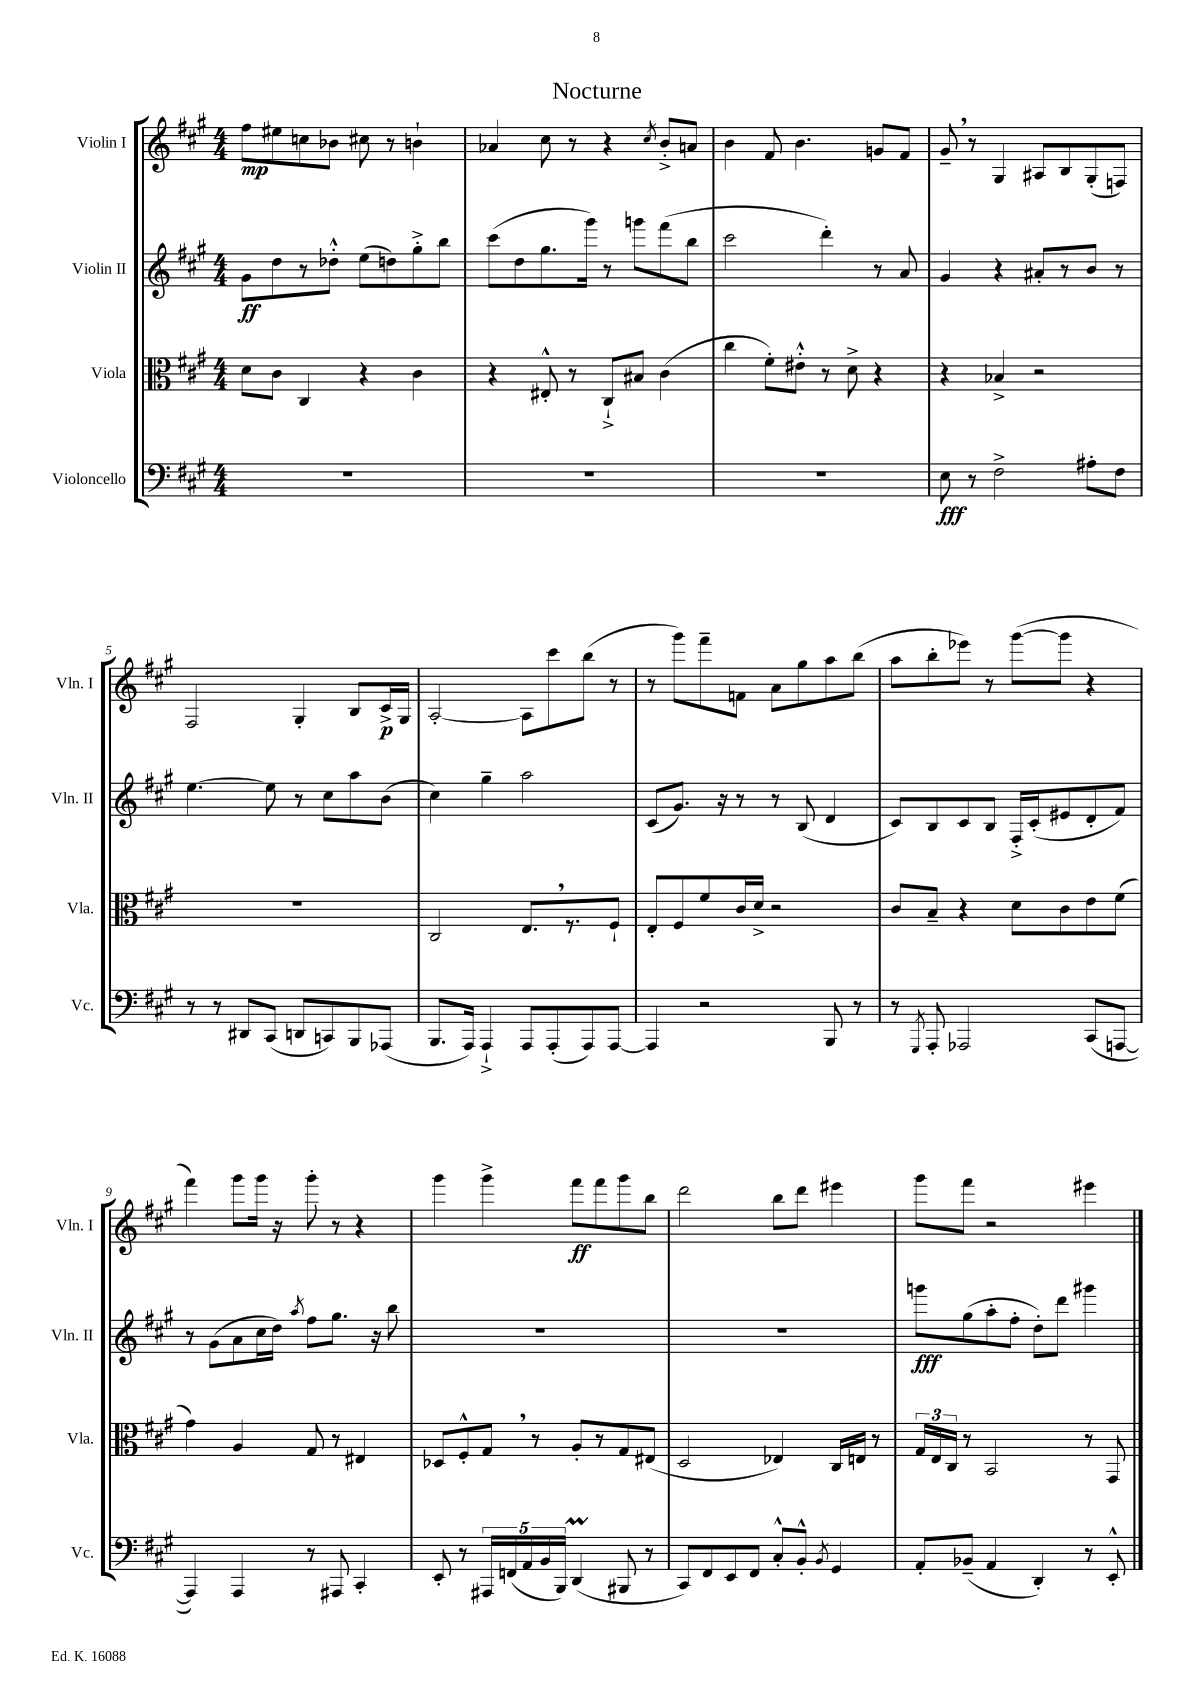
\header { title = "Nocturne" }
<<
\new StaffGroup <<
\new Staff = "s0" \with { instrumentName = "Violin I" shortInstrumentName = "Vln. I" } {
    \clef treble \key a \major \numericTimeSignature \time 4/4
    \autoBeamOff fis''8[\mp eis''8 c''8 bes'8] cis''8 r8 b'4-! |
    aes'4 cis''8 r8 r4 \acciaccatura { cis''8 } b'8[-.-> a'8] |
    b'4 fis'8 b'4. g'8[ fis'8] |
    gis'8-- \breathe r8 gis4 ais8[ b8 gis8-.( f8]) |
    fis2 gis4-. b8[ cis'16->\p gis16] |
    a2~-. a8[ cis'''8 b''8]( r8 |
    r8 gis'''8[) fis'''8-- f'8] a'8[ gis''8 a''8 b''8]( |
    a''8[ b''8-. ees'''8]) r8 gis'''8[~( gis'''8] r4 |
    fis'''4) gis'''8[ gis'''16] r16 gis'''8-. r8 r4 |
    gis'''4 gis'''4-> fis'''8[\ff fis'''8 gis'''8 b''8] |
    d'''2 b''8[ d'''8] eis'''4 |
    gis'''8[ fis'''8] r2 eis'''4 \bar "|." |
}
\new Staff = "s1" \with { instrumentName = "Violin II" shortInstrumentName = "Vln. II" } {
    \clef treble \key a \major \numericTimeSignature \time 4/4
    \autoBeamOff gis'8[\ff d''8 r8 des''8]-.-^ e''8[( d''8) gis''8-.-> b''8] |
    cis'''8[( d''8 gis''8. gis'''16]) r8 g'''8[ fis'''8( b''8] |
    cis'''2 d'''4-.) r8 a'8 |
    gis'4 r4 ais'8[-. r8 b'8] r8 |
    e''4.~ e''8 r8 cis''8[ a''8 b'8]( |
    cis''4) gis''4-- a''2 |
    cis'8[( gis'8.]) r16 r8 r8 b8( d'4 |
    cis'8[) b8 cis'8 b8] fis16[-.-> cis'16-.( eis'8 d'8-. fis'8]) |
    r8 gis'8[( a'8 cis''16 d''16]) \acciaccatura { a''8 } fis''8[ gis''8.] r16 b''8 |
    R1 |
    R1 |
    g'''8[\fff gis''8( a''8-. fis''8]-. d''8[-.) d'''8] gis'''4 \bar "|." |
}
\new Staff = "s2" \with { instrumentName = "Viola" shortInstrumentName = "Vla." } {
    \clef alto \key a \major \numericTimeSignature \time 4/4
    \autoBeamOff d'8[ cis'8] cis4 r4 cis'4 |
    r4 eis8-.-^ r8 cis8[-!-> bis8] cis'4( |
    cis''4 fis'8[-.) eis'8]-.-^ r8 d'8-> r4 |
    r4 bes4-> r2 |
    R1 |
    cis2 e8.[ \breathe r8. fis8]-! |
    e8[-. fis8 fis'8 cis'16 d'16]-> r2 |
    cis'8[ b8]-- r4 d'8[ cis'8 e'8 fis'8]( |
    gis'4) a4 gis8 r8 eis4 |
    des8[ fis8-.-^ gis8] \breathe r8 a8[-. r8 gis8 eis8]( |
    d2 ees4) cis16[ e16] r8 |
    \tuplet 3/2 { gis16[ e16 cis16] } r8 b,2 r8 gis,8 \bar "|." |
}
\new Staff = "s3" \with { instrumentName = "Violoncello" shortInstrumentName = "Vc." } {
    \clef bass \key a \major \numericTimeSignature \time 4/4
    \autoBeamOff R1 |
    R1 |
    R1 |
    e8\fff r8 fis2-> ais8[-. fis8] |
    r8 r8 dis,8[ cis,8]( d,8[ c,8) b,,8 aes,,8]( |
    b,,8.[ a,,16]) a,,4-!-> a,,8[ a,,8-.( a,,8) a,,8]~ |
    a,,4 r2 b,,8 r8 |
    r8 \acciaccatura { gis,,8 } a,,8-. aes,,2 cis,8[( a,,8]~ |
    a,,4) a,,4 r8 ais,,8 cis,4-. |
    e,8-. r8 \tuplet 5/4 { ais,,16[ f,16( a,16 b,16 b,,16]) } d,4\prall( bis,,8 r8 |
    cis,8[) fis,8 e,8 fis,8] cis8[-.-^ b,8]-.-^ \acciaccatura { b,8 } gis,4 |
    a,8[-. bes,8]--( a,4 d,4-.) r8 e,8-.-^ \bar "|." |
}
>>
>>
